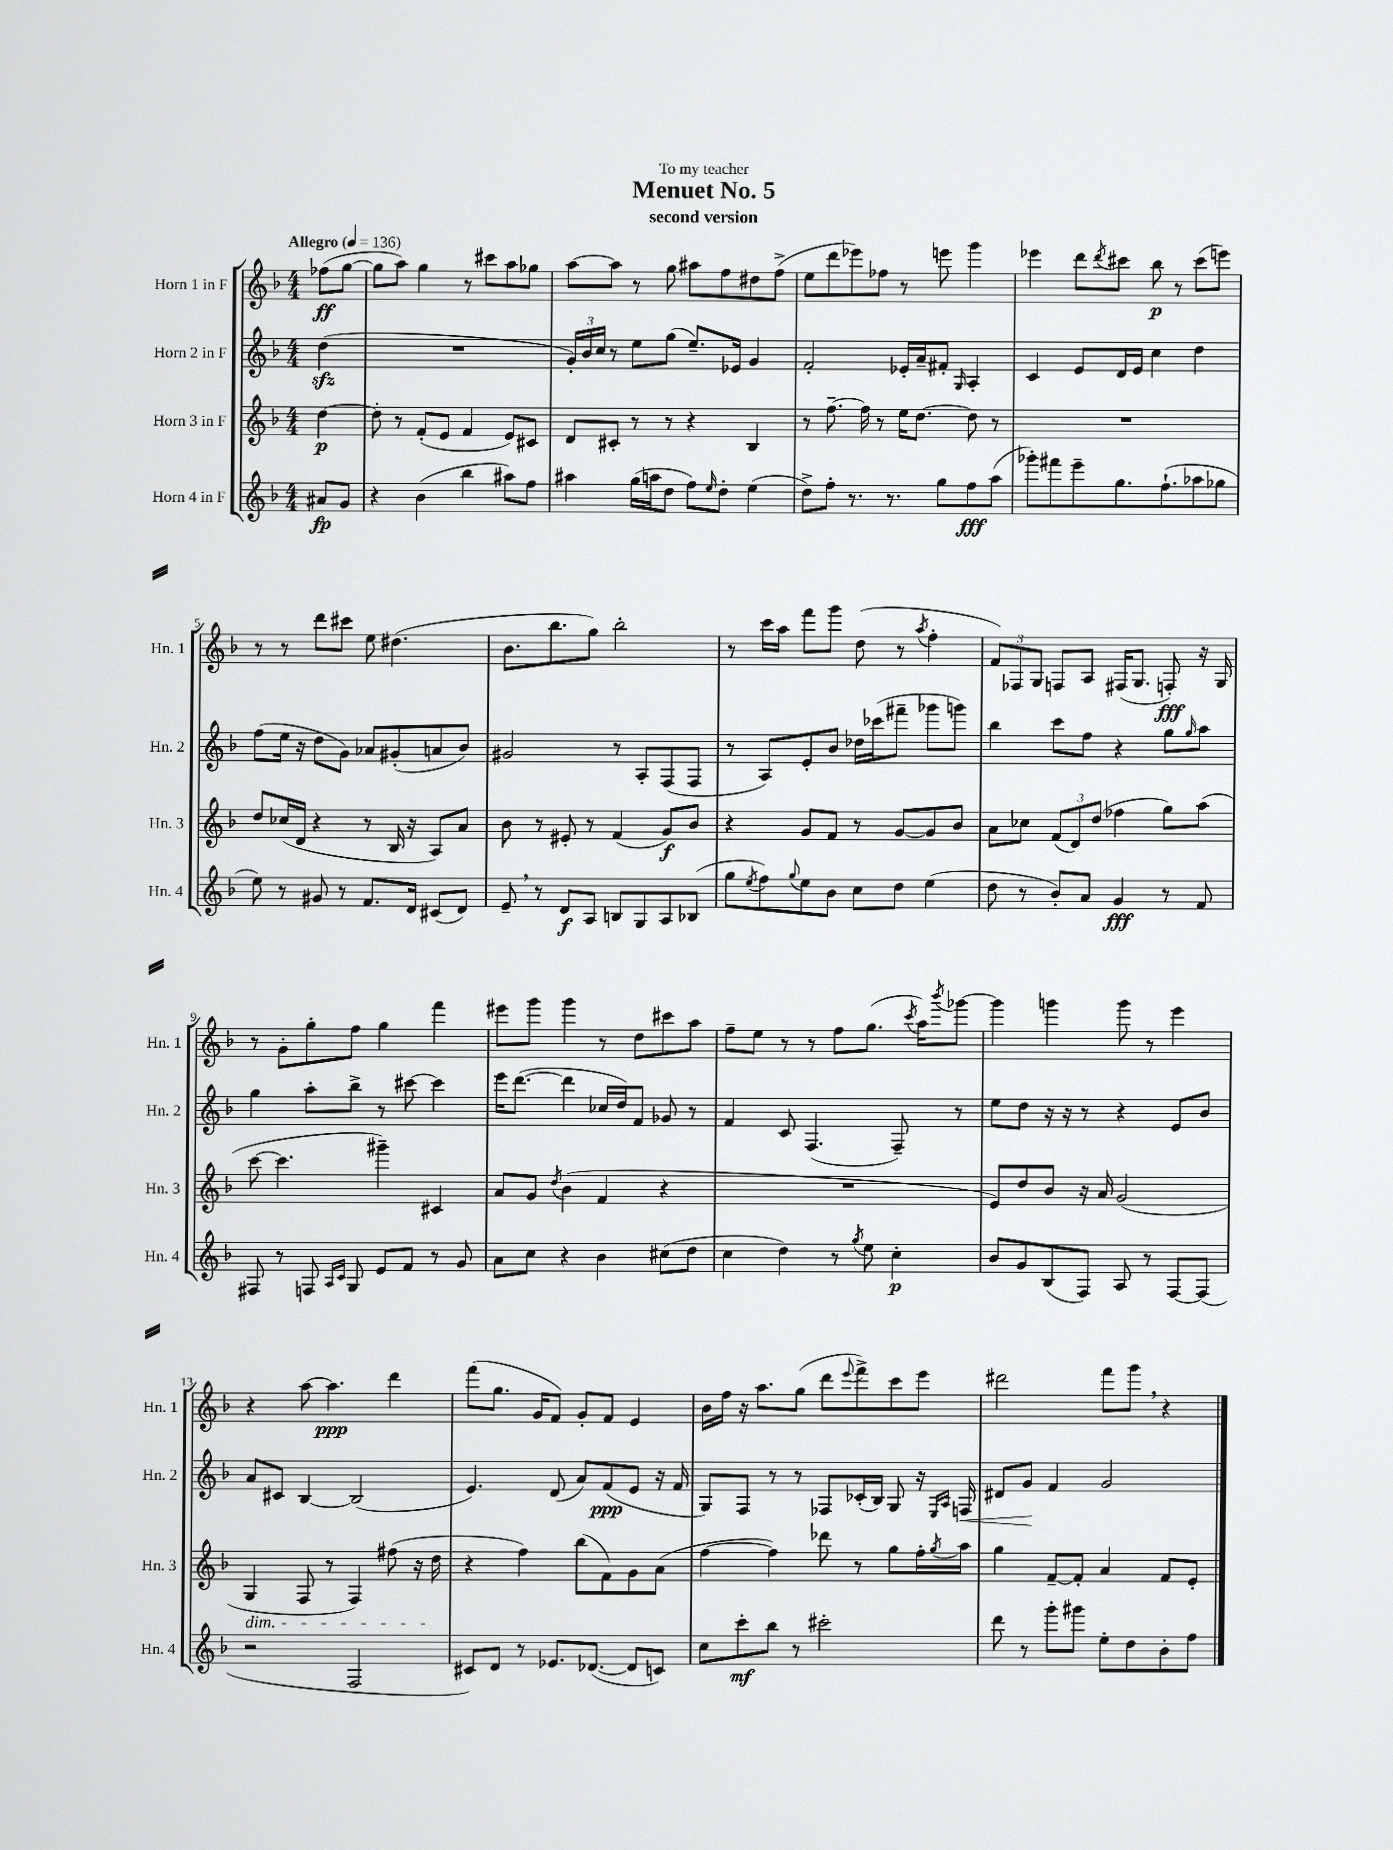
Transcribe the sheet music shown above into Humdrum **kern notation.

**kern	**kern	**kern	**kern
*staff4	*staff3	*staff2	*staff1
*clefG2	*clefG2	*clefG2	*clefG2
*k[b-]	*k[b-]	*k[b-]	*k[b-]
*M4/4	*M4/4	*M4/4	*M4/4
*MM136	*MM136	*MM136	*MM136
8a#	[4dd	(4dd	(8ff-
8g	.	.	[8gg
=	=	=	=
4r	8dd']	1r	8gg]
.	8r	.	8aa)
(4b-	(8f'	.	4gg
.	8e	.	.
4bb-	4f	.	8r
.	.	.	8ccc#
8aa#)	8e)	.	8aa
8ff	8c#	.	8gg-
=	=	=	=
4aa#	8d	24g')	[8aa
.	.	24b-	.
.	.	24cc	.
.	8c#'	8r	8aa]
(16gg	8r	8ee	8r
16aa	.	.	.
8dd	8r	(8gg	8gg
8ff)	4r	8.ee~)	8aa#
16qqee	.	.	.
8dd'	.	.	8ff
.	.	16e-	.
(4ee	4B-	4g	8dd#
.	.	.	(8ff^
=	=	=	=
8dd^)	8r	2f'	8ee
8ff'	[8.ff~	.	8ddd
8.r	.	.	8eee-)
.	16ff]	.	.
.	8r	.	8ff-
8.r	.	.	.
.	16ee	16e-'	8r
.	[8.dd	16a~	.
8gg	.	8f#'	8eee
.	.	16qqG	.
8ff	8dd]	4A'	4ggg
(8aa	8r	.	.
=	=	=	=
8ggg-')	1r	4c	4eee-
8fff#	.	.	.
8eee~	.	8e	8ddd
.	.	.	8qddd
8.gg	.	16d	8ccc#
.	.	16e	.
.	.	4cc	8bb-
(8.ff`	.	.	.
.	.	.	8r
8aa-	.	4dd	(8ccc#
8gg-	.	.	8eee)
=	=	=	=
8ee)	8dd	(8ff	8r
8r	(16cc-	16ee	8r
.	16d	16r	.
8g#	4r	8dd	8ddd
8r	.	8g)	8ccc#
8.f	8r	8a-	8ee
.	16B-	(8g#'	(4.dd#
16d	16r	.	.
(8c#	8A)	8a	.
8d)	8a	8b-)	.
=	=	=	=
8e~	8b-	2g#	8.b-
8r	8r	.	.
.	.	.	8.bb-
8d	8e#'	.	.
8A	8r	.	8gg)
8B	(4f	8r	2bb-'
8G	.	8A'	.
8A	8g)	(8F	.
(8B-	8b-	8F	.
=	=	=	=
8gg	4r	8r	8r
8qee	.	.	.
8ff)	.	8A)	16ccc
.	.	.	16aa
8qqgg	.	.	.
8ee	8g	8e'	8fff
8b-	8f	8b-	8ggg
8cc	8r	16dd-	(8dd
.	.	(16ccc-	.
8dd	[8g	8fff#~	8r
.	.	.	8qaa
(4ee	8g]	8ggg-	4ff'
.	8b-	8ggg)	.
=	=	=	=
8dd	8a	4bb-	12f)
.	.	.	12F-
8r	8cc-	.	.
.	.	.	12G
8b-')	(12f	8ccc	8F
.	12d)	.	.
8a	.	8ff	8A
.	(12dd	.	.
4g	4ff-	4r	(16F#
.	.	.	8.G
8r	8gg)	8gg	8F')
.	.	16qqgg	.
8f	(8aa	8aa	16r
.	.	.	16G
=	=	=	=
8F#	[8ccc	4gg	8r
8r	4.ccc]	.	8g'
8F	.	8aa'	8gg'
16qqA	.	.	.
16qqc	.	.	.
8G	.	8bb-^	8ff
8e	4ggg#~)	8r	4gg
8f	.	[8ccc#	.
8r	4c#	4ccc#]	4fff
8g	.	.	.
=	=	=	=
8a	8a	16eee	8eee#
.	.	([8.ddd	.
8cc	8g	.	8ggg
.	8qdd	.	.
4r	(4b-	4ddd]	4ggg
4b-	4f	16cc-	8r
.	.	16dd)	.
.	.	8f	8dd
(8cc#	4r	8g-	8ccc#
8dd	.	8r	8aa
=	=	=	=
4cc	1r	4f	8ff~
.	.	.	8ee
4dd)	.	8c	8r
.	.	(4.F	8r
8r	.	.	8ff
8qgg	.	.	.
8ee	.	.	(8.gg
4cc'	.	8F~)	.
.	.	.	8qccc
.	.	.	16aa)
.	.	.	8qbbb-
.	.	8r	[8ggg-
=	=	=	=
8b-	8e)	8ee	4ggg-]
8g	8dd	8dd	.
(8B-	8b-	16r	4ggg
.	.	16r	.
8F)	16r	8r	.
.	16a	.	.
8A	(2g	4r	8ggg
8r	.	.	8r
[8F	.	8e	4eee
(8F]	.	8b-	.
=	=	=	=
2r	4G	8a	4r
.	.	8c#	.
.	8F	[4B-	[8aa
.	8r	.	4.aa]
2F	4F)	(2B-]	.
.	(8ff#	.	4ddd
.	16r	.	.
.	16dd	.	.
=	=	=	=
8c#)	4r	4.e)	(8fff
8d	.	.	8.gg
8r	4ff)	.	.
.	.	.	16g
8.e-	.	(8d	8f)
.	(8bb-	8a)	8g'
([8.d-	.	.	.
.	8f)	(8f	8f
8d-]	8g	8e	4e
8c)	(8a	16r	.
.	.	16f	.
=	=	=	=
8cc	[4ff	8G)	16b-
.	.	.	16ff
8ccc'	.	8F	16r
.	.	.	8.aa
8bb-	4ff])	8r	.
8r	.	8r	(8gg
2ccc#'	8ddd-	8F-	8ddd
.	.	.	8qqeee
.	8r	(16c-'	8fff^)
.	.	16B-)	.
.	8gg	8G	8ccc
.	16ff'	16r	8eee
.	.	16qqE	.
.	8qgg	16qqA	.
.	16aa	16F	.
=	=	=	=
8ddd	4gg	8d#	2ddd#
8r	.	8g	.
8ggg'	[8f~	4f	.
8ggg#	8f']	.	.
8ee'	4a	2g	8fff
8dd	.	.	8ggg
8b-'	8f	.	4r
8ff	8e'	.	.
==	==	==	==
*-	*-	*-	*-
